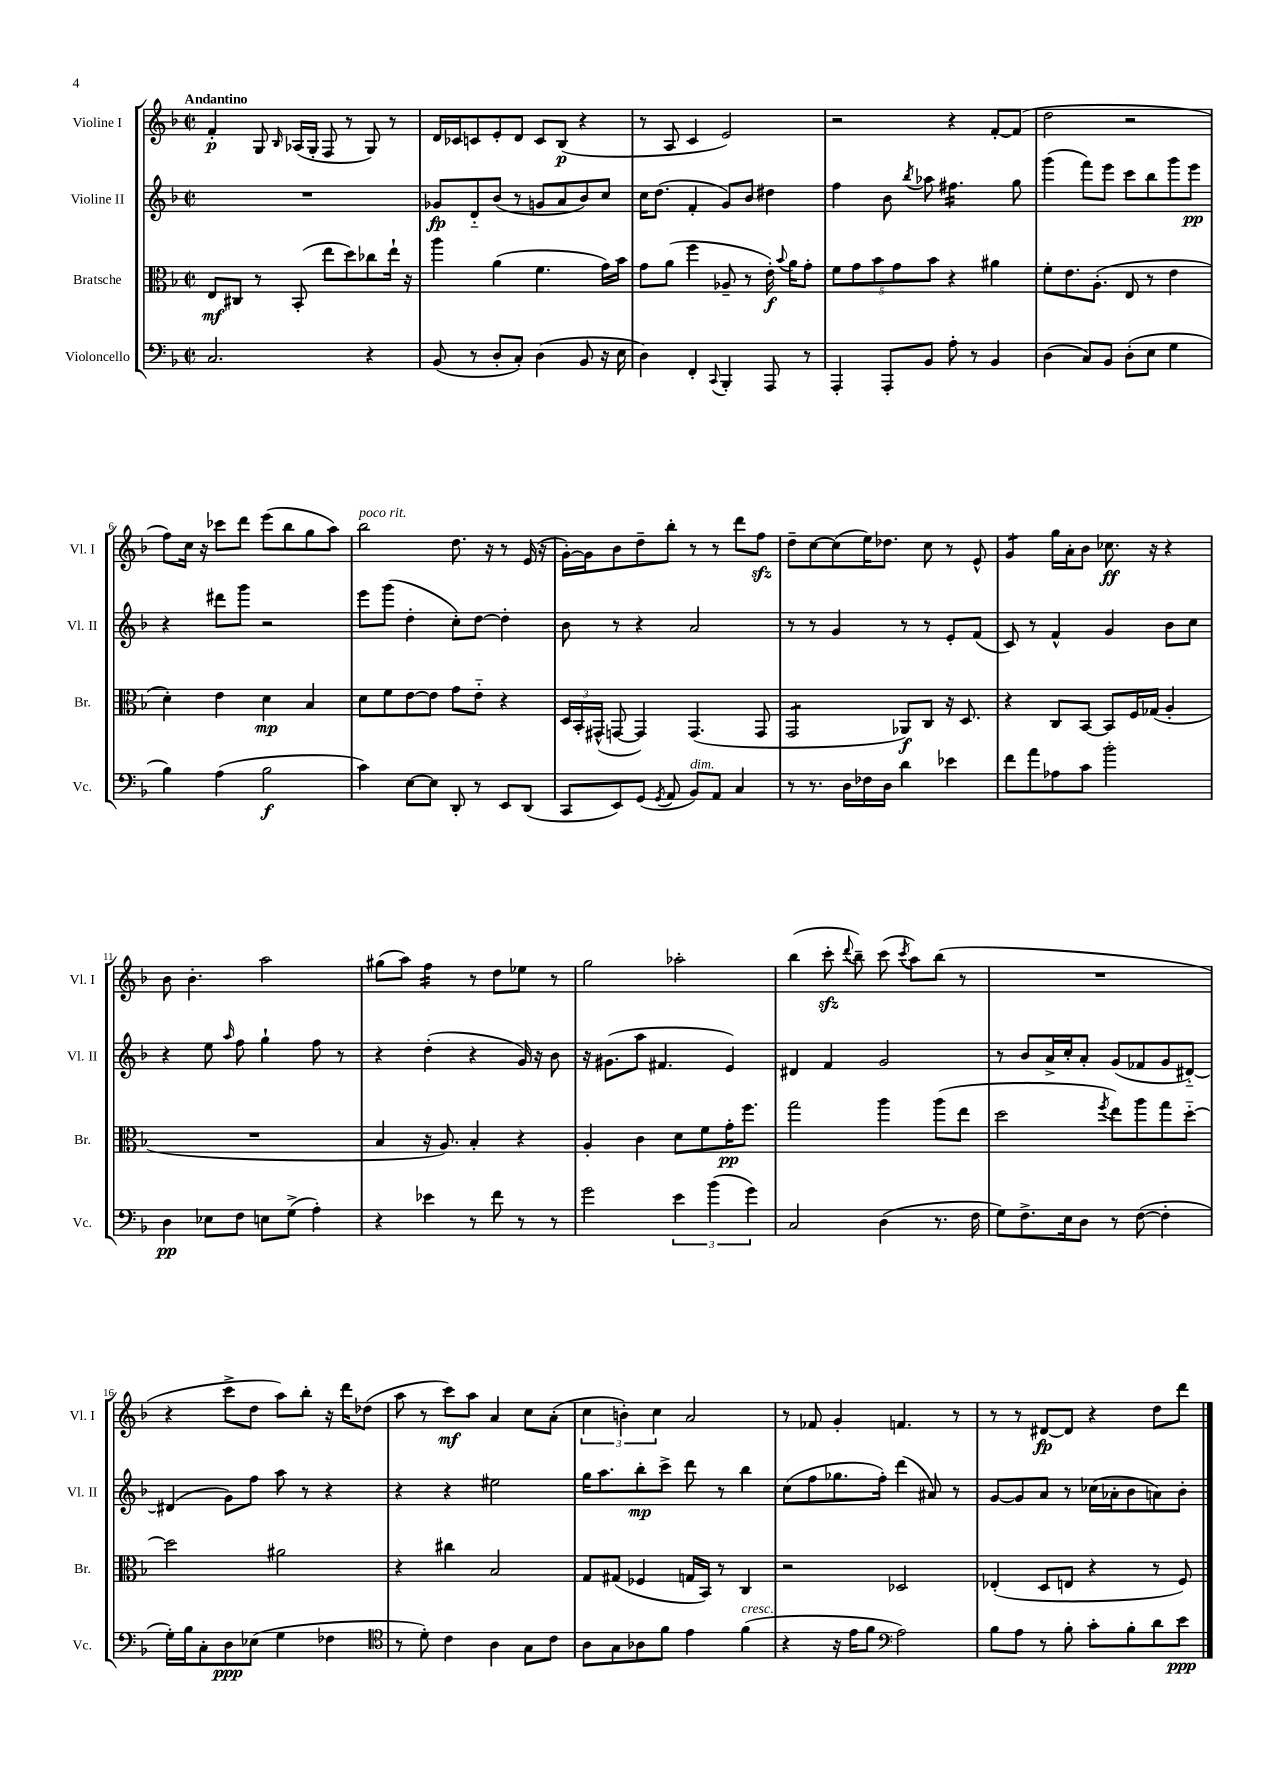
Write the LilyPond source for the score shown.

<<
\new StaffGroup <<
\new Staff = "s0" \with { instrumentName = "Violine I" shortInstrumentName = "Vl. I" } {
    \clef treble \key f \major \defaultTimeSignature \time 2/2 \tempo "Andantino"
    \autoBeamOff f'4-.\p g8 \grace { bes16 } aes16[( g16]-. f8 r8 g8) r8 |
    d'16[ ces'16 c'8 e'8-. d'8] c'8[ bes8]\p( r4 |
    r8 a8 c'4 e'2) |
    r2 r4 f'8[~-. f'8]( |
    d''2 r2 |
    f''8[) c''16] r16 ces'''8[ d'''8] e'''8[( bes''8 g''8 a''8]) |
    bes''2^\markup { \italic "poco rit." } d''8. r16 r8 e'16( r16 |
    g'16[~-.) g'16 bes'8 d''8-- bes''8]-. r8 r8 d'''8[ f''8]\sfz |
    d''8[-- c''8~ c''8( e''16) des''8.] c''8 r8 e'8-^ |
    g'4:8 g''16[ a'16-. bes'8] ces''8.\ff r16 r4 |
    bes'8 bes'4.-. a''2 |
    gis''8[( a''8]) f''4:16 r8 d''8[ ees''8] r8 |
    g''2 aes''2-. |
    bes''4( c'''8-.\sfz \appoggiatura { d'''8 } bes''8--) c'''8( \acciaccatura { c'''8 } a''8[) bes''8]( r8 |
    R1 |
    r4 c'''8[-> d''8] a''8[) bes''8]-. r16 d'''16[ des''8]( |
    a''8 r8 c'''8[\mf) a''8] a'4 c''8[ a'8]-.( |
    \tuplet 3/2 { c''4 b'4-.) c''4 } a'2 |
    r8 fes'8 g'4-. f'4. r8 |
    r8 r8 dis'8[~\fp dis'8] r4 d''8[ d'''8] \bar "|." |
}
\new Staff = "s1" \with { instrumentName = "Violine II" shortInstrumentName = "Vl. II" } {
    \clef treble \key f \major \defaultTimeSignature \time 2/2
    \autoBeamOff R1 |
    ges'8[\fp d'8-_ bes'8]( r8 g'8[ a'8 bes'8) c''8] |
    c''16[ d''8.]( f'4-. g'8[) bes'8] dis''4 |
    f''4 bes'8 \acciaccatura { bes''8 } aes''8 fis''4.:16 g''8 |
    g'''4( f'''8[) e'''8] c'''8[ bes''8 g'''8 e'''8]\pp |
    r4 dis'''8[ g'''8] r2 |
    e'''8[ g'''8]( d''4-. c''8[-.) d''8]~ d''4-. |
    bes'8 r8 r4 a'2 |
    r8 r8 g'4 r8 r8 e'8[-. f'8]( |
    c'8) r8 f'4-^ g'4 bes'8[ c''8] |
    r4 e''8 \grace { a''16 } f''8 g''4-! f''8 r8 |
    r4 d''4-.( r4 g'16) r16 bes'8 |
    r16 gis'8.[( a''8] fis'4. e'4) |
    dis'4 f'4 g'2 |
    r8 bes'8[ a'16-> c''16-. a'8]-. g'8[( fes'8 g'8 dis'8]~-_) |
    dis'4( g'8[) f''8] a''8 r8 r4 |
    r4 r4 eis''2 |
    g''16[ a''8. bes''8-.\mp c'''8]-> d'''8 r8 bes''4 |
    c''8[( f''8 ges''8. f''16]-.) d'''4( ais'8) r8 |
    g'8[~ g'8 a'8] r8 ces''16[( aes'16-. bes'8 a'8) bes'8]-. \bar "|." |
}
\new Staff = "s2" \with { instrumentName = "Bratsche" shortInstrumentName = "Br." } {
    \clef alto \key f \major \defaultTimeSignature \time 2/2
    \autoBeamOff e8[\mf cis8] r8 bes,8-.( e''8[ d''8) ces''8 e''16]-! r16 |
    a''4 a'4( f'4. g'16[) bes'16] |
    g'8[ a'8]( f''4 aes8-- r8 e'16-.\f) \appoggiatura { bes'8 } a'16[ g'8]-. |
    \tuplet 5/4 { f'8[ g'8 bes'8 g'8 bes'8] } r4 ais'4 |
    f'8[-. e'8. a8.]-.( e8 r8 e'4 |
    d'4-.) e'4 d'4\mp bes4 |
    d'8[ f'8 e'8~ e'8] g'8[ e'8]-_ r4 |
    \tuplet 3/2 { d16[ bes,16-. gis,16]-^( } g,8~ g,4) g,4.( g,8 |
    g,2:8 aes,8[\f) c8] r16 d8. |
    r4 c8[ bes,8]~ bes,8[ f16 ges16]( a4-. |
    R1 |
    bes4 r16 a8.) bes4-. r4 |
    a4-. c'4 d'8[ f'8 g'16-.\pp f''8.] |
    g''2 a''4 a''8[( e''8] |
    d''2 \acciaccatura { f''8 } e''8[) a''8 g''8 d''8]~-_ |
    d''2 ais'2 |
    r4 cis''4 bes2 |
    g8[ gis8]( fes4 g16[ bes,16]) r8 c4 |
    r2 des2 |
    ees4-.( d8[ e8] r4 r8 f8) \bar "|." |
}
\new Staff = "s3" \with { instrumentName = "Violoncello" shortInstrumentName = "Vc." } {
    \clef bass \key f \major \defaultTimeSignature \time 2/2
    \autoBeamOff c2. r4 |
    bes,8( r8 d8[-. c8]-.) d4( bes,8 r16 e16 |
    d4) f,4-. \appoggiatura { c,8 } bes,,4-. a,,8 r8 |
    a,,4-. a,,8[-. bes,8] a8-. r8 bes,4 |
    d4( c8[) bes,8] d8[-.( e8] g4 |
    bes4) a4( bes2\f |
    c'4) e8[~ e8] d,8-. r8 e,8[ d,8]( |
    c,8[ e,8) g,8]( \acciaccatura { g,8 } a,8 bes,8[^\markup { \italic "dim." }) a,8] c4 |
    r8 r8. d16[ fes16 d16] d'4 ees'4 |
    f'8[ a'8 aes8 c'8] bes'2-. |
    d4\pp ees8[ f8] e8[ g8]->( a4-.) |
    r4 ees'4 r8 f'8 r8 r8 |
    g'2 \tuplet 3/2 { e'4 bes'4( g'4) } |
    c2 d4( r8. f16 |
    g8[) f8.-> e16 d8] r8 f8~( f4-. |
    g16[-.) bes16 c8-. d8\ppp ees8]( g4 fes4 |
    \clef tenor r8 d'8-.) c'4 a4 g8[ c'8] |
    a8[ g8 aes8 f'8] e'4 f'4^\markup { \italic "cresc." }( |
    r4 r16 e'16[ f'8] \clef bass a2) |
    bes8[ a8] r8 bes8-. c'8[-. bes8-. d'8 e'8]\ppp \bar "|." |
}
>>
>>
